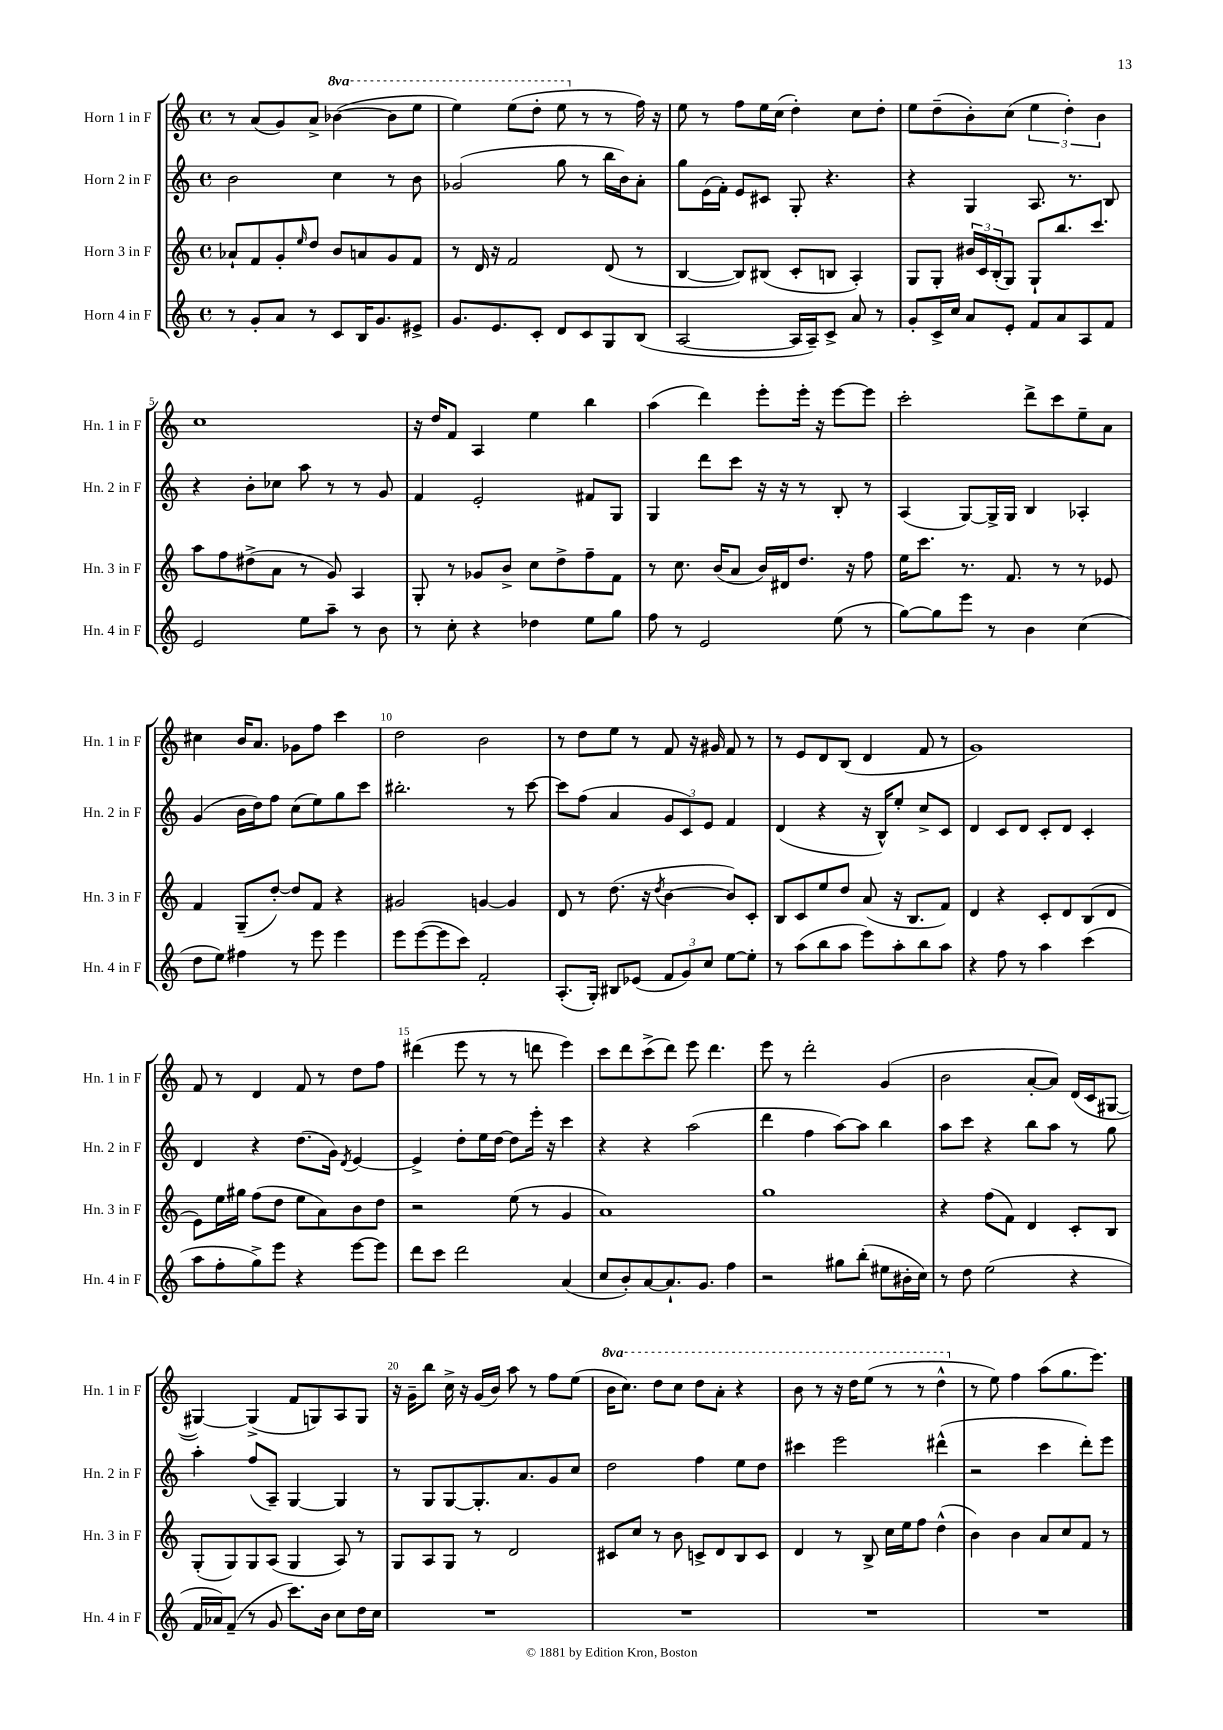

**kern	**kern	**kern	**kern
*staff4	*staff3	*staff2	*staff1
*clefG2	*clefG2	*clefG2	*clefG2
*k[]	*k[]	*k[]	*k[]
*M4/4	*M4/4	*M4/4	*M4/4
*met(c)	*met(c)	*met(c)	*met(c)
8r	8a-`	2b	8r
8g'	8f	.	(8a
8a	8g'	.	8g)
.	16qqee	.	.
8r	8dd	.	8a^
8c	8b	4cc	([4bb-
16B	8a	.	.
8.g	.	.	.
.	8g	8r	8bb-]
8e#^	8f	8b	8eee
=	=	=	=
8.g	8r	(2g-	4eee)
.	16d	.	.
8.e	16r	.	.
.	2f	.	(8eee
8c'	.	.	8ddd'
8d	.	8gg	8eee
8c	.	8r	8r
8G	(8d	16bb	8r
.	.	16b)	.
(8B	8r	8a'	16ff)
.	.	.	16r
=	=	=	=
[2A	[4B	8gg	8ee
.	.	(16e	8r
.	.	16f')	.
.	8B])	8e	8ff
.	(8B#	8c#	16ee
.	.	.	(16cc
16A]	8c'	8G'	4dd')
16A~)	.	.	.
8c^	8B	4.r	.
8a	4A')	.	8cc
8r	.	.	8dd'
=	=	=	=
8g'	8G	4r	8ee
16c^	8G'	.	(8dd~
16cc	.	.	.
8a	24b#	4G	8b')
.	24c	.	.
.	(24B'	.	.
8e'	8G)	.	(8cc
8f	8G`	8.A	6ee
8a	8.bb	.	.
.	.	.	6dd')
.	.	8.r	.
8A	.	.	.
.	8.ccc	.	.
.	.	.	6b
8f	.	8B	.
=	=	=	=
2e	8aa	4r	1cc
.	8ff	.	.
.	(8dd#^	8b'	.
.	8a	8cc-	.
8ee	8r	8aa	.
8aa~	8g)	8r	.
8r	4A	8r	.
8b	.	8g	.
=	=	=	=
8r	8G'	4f	16r
.	.	.	16dd
8cc'	8r	.	8f
4r	8g-	2e'	4A
.	8b^	.	.
4dd-	8cc	.	4ee
.	8dd^	.	.
8ee	8ff~	8f#	4bb
8gg	8f	8G	.
=	=	=	=
8ff	8r	4G	(4aa
8r	8.cc	.	.
2e	.	8ddd	4ddd)
.	(16b	.	.
.	8a	8ccc	.
.	16b)	16r	8eee'
.	16d#	16r	.
.	8.dd	8r	16eee'
.	.	.	16r
(8ee	.	8B'	[8eee
.	16r	.	.
8r	8ff	8r	8eee]
=	=	=	=
[8gg)	16ee	(4A	2ccc'
.	8.ccc	.	.
8gg]	.	.	.
8eee	8.r	[8G)	.
8r	.	16G^]	.
.	8.f	16G	.
4b	.	4B	8ddd^
.	8r	.	8ccc
(4cc	8r	4A-'	8ee~
.	8e-	.	8a
=	=	=	=
8dd	4f	(4g	4cc#
8ee)	.	.	.
4ff#	(8G~	16b	16b
.	.	16dd)	8.a
.	[8dd')	8ff	.
8r	8dd]	(8cc	8g-
8eee	8f	8ee)	8ff
4eee	4r	8gg	4ccc
.	.	8ccc	.
=	=	=	=
8eee	2g#	2.bb#'	2dd
([8eee	.	.	.
8eee]	.	.	.
8ccc)	.	.	.
2f'	[4g	.	2b
.	4g]	8r	.
.	.	[8ccc	.
=	=	=	=
(8.A'	8d	8ccc]	8r
.	8r	(8ff	8dd
16G')	.	.	.
8B#	(8.dd	4a	8ee
(8e-	.	.	8r
.	16r	.	.
.	8qdd	.	.
12f	[4b	12g	8f
12g)	.	12c)	.
.	.	.	16r
12cc	.	12e	.
.	.	.	16g#
[8ee	8b])	4f	8f
8ee']	8c'	.	8r
=	=	=	=
8r	8B	(4d	8r
(8aa	8c	.	8e
8bb	8ee	4r	8d
8aa	8dd	.	(8B
8eee)	(8a	16r	4d
.	.	16B^^)	.
8aa'	16r	8ee'	.
.	8.B	.	.
8bb	.	8cc^	8f
8aa	8f)	8c	8r
=	=	=	=
4r	4d	4d	1g)
8ff	4r	8c	.
8r	.	8d	.
4aa	8c'	8c'	.
.	8d	8d	.
(4ccc	(8B	4c'	.
.	8d	.	.
=	=	=	=
8aa	8e)	4d	8f
8ff'	16ee	.	8r
.	16gg#	.	.
8gg^)	(8ff	4r	4d
8eee	8dd	.	.
4r	8ee	(8.dd	8f
.	8a)	.	8r
.	.	16g)	.
.	.	8qd	.
[8eee	8b	[4e	8dd
8eee]	8dd	.	8ff
=	=	=	=
8ddd	2r	4e^]	(4ddd#
8ccc	.	.	.
2ddd	.	8dd'	8eee
.	.	16ee	8r
.	.	[16dd	.
.	(8ee	8dd]	8r
.	8r	16eee'	8ddd
.	.	16r	.
(4a	4g	4ccc	4eee)
=	=	=	=
8cc	1a)	4r	8ccc
8b')	.	.	8ddd
[8a	.	4r	(8ccc^
8.a`]	.	.	8ddd)
.	.	(2aa	8eee
8.g	.	.	.
.	.	.	4.ddd
4ff	.	.	.
=	=	=	=
2r	1gg	4ddd	8eee
.	.	.	8r
.	.	4ff	2ddd'
8gg#	.	[8aa)	.
(8bb'	.	8aa]	.
8ee#	.	4bb	(4g
16b#'	.	.	.
16cc)	.	.	.
=	=	=	=
8r	4r	8aa	2b
8dd	.	8ccc	.
(2ee	(8ff	4r	.
.	8f)	.	.
.	4d	8bb	[8a'
.	.	8aa	8a])
4r	8c'	8r	(16d
.	.	.	16c
.	8B	8gg	[8G#
=	=	=	=
16f	(8G'	4aa'	4G#_)
16a-)	.	.	.
(8f~	8G)	.	.
8r	8G	(8ff	(4G#^]
8g	(8A	8A~)	.
8.ccc)	4G	[4G	8f
.	.	.	8G)
16b	.	.	.
8cc	8A)	4G]	8A
16dd	8r	.	8G
16cc	.	.	.
=	=	=	=
1r	8G	8r	16r
.	.	.	16g~
.	8A	8G	8bb
.	8G	[8G	16cc^
.	.	.	16r
.	8r	8.G']	(16g
.	.	.	16b)
.	2d	.	8aa
.	.	8.a	.
.	.	.	8r
.	.	8g	8ff
.	.	8cc	(8ee
=	=	=	=
1r	8c#	2dd	16bb
.	.	.	8.ccc)
.	8cc	.	.
.	8r	.	8ddd
.	8b	.	8ccc
.	8c^	4ff	8ddd
.	8d	.	8aa'
.	8B	8ee	4r
.	8c	8dd	.
=	=	=	=
1r	4d	4ccc#	8bb
.	.	.	8r
.	8r	2eee	16r
.	.	.	16ddd
.	8B^	.	(8eee
.	16cc	.	8r
.	16ee	.	.
.	8ff	.	8r
.	(4dd^^	(4ddd#^^	4ddd^^
=	=	=	=
1r	4b)	2r	8r
.	.	.	8ee)
.	4b	.	4ff
.	8a	4ccc	(8aa
.	8cc	.	8.gg
.	8f	8ddd')	.
.	.	.	8.eee)
.	8r	8eee	.
==	==	==	==
*-	*-	*-	*-
